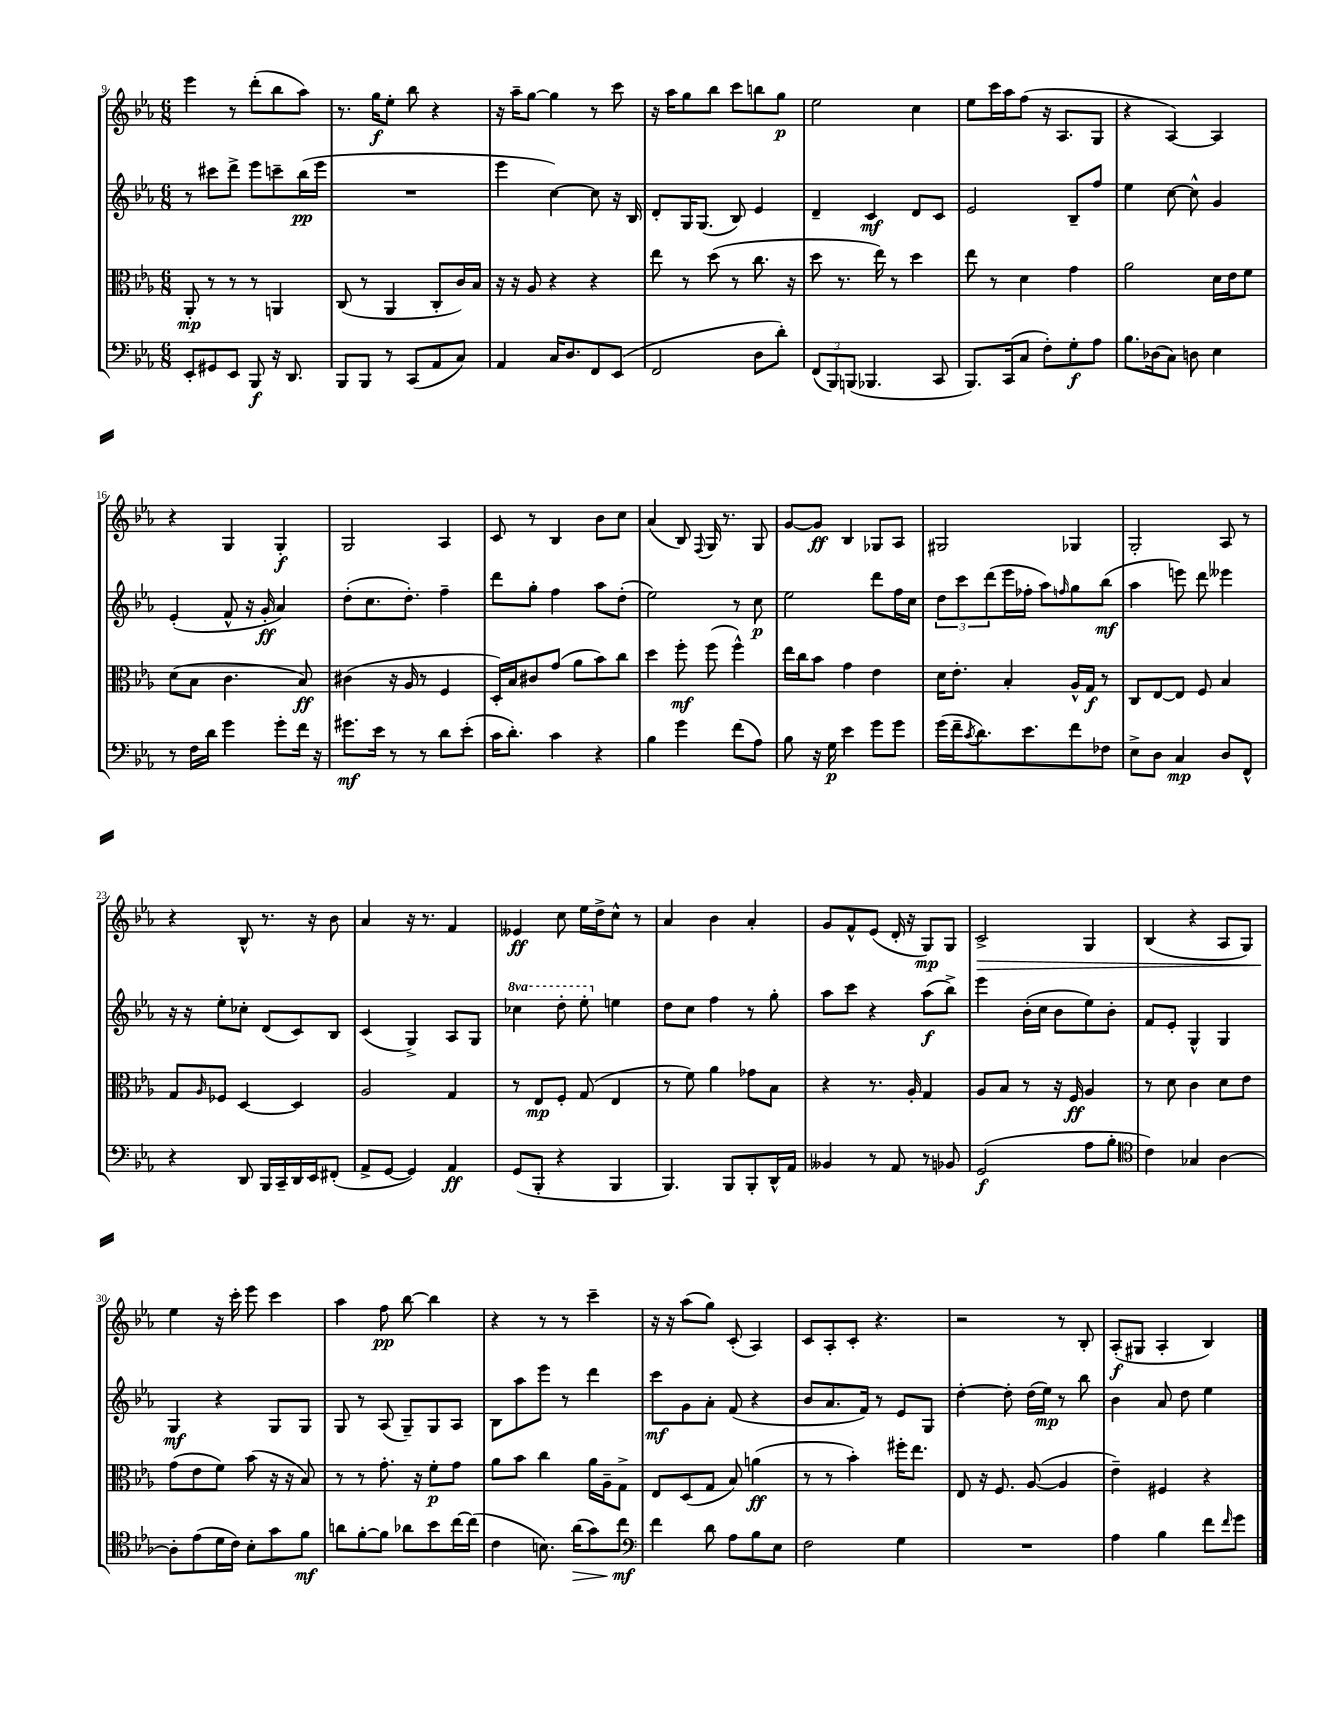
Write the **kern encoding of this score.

**kern	**kern	**kern	**kern
*staff4	*staff3	*staff2	*staff1
*clefF4	*clefC3	*clefG2	*clefG2
*k[b-e-a-]	*k[b-e-a-]	*k[b-e-a-]	*k[b-e-a-]
*M6/8	*M6/8	*M6/8	*M6/8
8EE-'	8AA-'	8r	4eee-
8GG#	8r	8ccc#	.
8EE-	8r	8ddd^	8r
8BBB-	8r	8eee-	(8ddd'
16r	4AA	8ccc~	8bb-
8.DD	.	.	.
.	.	(16bb-	8aa-)
.	.	16eee-	.
=	=	=	=
8BBB-	(8C	2.r	8.r
8BBB-	8r	.	.
.	.	.	16gg
8r	4AA-	.	8ee-'
(8CC	.	.	8bb-
8AA-	8C'	.	4r
8C)	16c)	.	.
.	16B-	.	.
=	=	=	=
4AA-	16r	4eee-	16r
.	16r	.	16aa-~
.	8A-	.	[8gg
16C	4r	[4cc)	4gg]
8.D	.	.	.
8FF	4r	8cc]	8r
(8EE-	.	16r	8ccc
.	.	16B-	.
=	=	=	=
2FF	8ee-	8d'	16r
.	.	.	16aa-
.	8r	16G	8gg
.	.	(8.G	.
.	(8dd	.	8bb-
.	8r	8B-)	8ccc
8D	8.cc	4e-	8bb
8d')	.	.	8gg
.	16r	.	.
=	=	=	=
(12FF	8dd	4d~	2ee-
12BBB-)	.	.	.
.	8.r	.	.
(12BBB	.	.	.
4.BBB-	.	4c	.
.	16ee-)	.	.
.	8r	.	.
.	4dd	8d	4cc
8CC	.	8c	.
=	=	=	=
8.BBB-)	8ee-	2e-	8ee-
.	8r	.	16ccc
(16CC	.	.	16aa-
8C	4d	.	(8ff
8F')	.	.	16r
.	.	.	8.A-
8G'	4g	8B-~	.
8A-	.	8ff	8G
=	=	=	=
8.B-	2a-	4ee-	4r
(16D-	.	.	.
8C)	.	[8cc	[4A-)
8D	.	8cc^^]	.
4E-	16d	4g	4A-]
.	16e-	.	.
.	8f	.	.
=	=	=	=
8r	(8d	(4e-'	4r
16F	8B-	.	.
16d	.	.	.
4g	4.c	8f^^	4G
.	.	16r	.
.	.	16g'	.
8g'	.	4a-)	4G'
16f	8B-)	.	.
16r	.	.	.
=	=	=	=
8.g#	(4c#	(8dd'	2G
.	.	8.cc	.
16e-	.	.	.
8r	16r	.	.
.	16A-	8.dd')	.
8r	8r	.	.
8d	4F	4ff~	4A-
(8e-'	.	.	.
=	=	=	=
16c	16D')	8ddd	8c
8.d')	16B-	.	.
.	8c#	8gg'	8r
4c	(8g	4ff	4B-
.	8a-	.	.
4r	8b-)	8aa-	8b-
.	8cc	(8dd'	8cc
=	=	=	=
4B-	4dd	2ee-)	(4a-
4g	8ff'	.	8B-)
.	.	.	8qqF
.	(8ff	.	16G
.	.	.	8.r
(8f	4ff^^)	8r	.
8A-)	.	8cc	8G
=	=	=	=
8B-	16ee-	2ee-	[8g
.	16cc	.	.
16r	8b-	.	8g]
16G	.	.	.
4e-	4g	.	4B-
8g	4e-	8ddd	8G-
8g	.	16ff	8A-
.	.	16cc	.
=	=	=	=
(16g	16d	12dd	2G#
16f~	8.e-'	.	.
.	.	12ccc	.
8qc	.	.	.
8.d)	.	.	.
.	.	(12ddd	.
.	4B-'	16eee-	.
8.e-	.	16ff-'	.
.	.	8aa-)	.
.	.	16qqff	.
8f	16A-^^	8gg	4G-
.	16G	.	.
8F-	8r	(8bb-	.
=	=	=	=
8E-^	8C	4aa-	2G'
8D	[8E-	.	.
4C	8E-]	8eee)	.
.	8F	8ddd	.
8D	4B-	4eee--	8A-
8FF^^	.	.	8r
=	=	=	=
4r	8G	16r	4r
.	.	16r	.
.	16qqA-	.	.
.	8F-	8ee-'	.
8DD	[4D	8cc-'	8B-^^
16BBB-	.	(8d	8.r
16CC~	.	.	.
16DD	4D]	8c)	.
16EE-	.	.	16r
(8FF#'	.	8B-	8b-
=	=	=	=
8AA-^	2A-	(4c	4a-
[8GG	.	.	.
4GG])	.	4G^)	16r
.	.	.	8.r
4AA-	4G	8A-	4f
.	.	8G	.
=	=	=	=
(8GG	8r	4ccc-	4e--
8BBB-'	8E-	.	.
4r	8F'	8ddd'	8cc
.	(8G	8eee-'	16ee-
.	.	.	16dd^
4BBB-	4E-	4ee	8cc^^
.	.	.	8r
=	=	=	=
4.BBB-)	8r	8dd	4a-
.	8f)	8cc	.
.	4a-	4ff	4b-
8BBB-	.	.	.
8BBB-'	8g-	8r	4a-'
16DD^^	8B-	8gg'	.
16AA-	.	.	.
=	=	=	=
4BB--	4r	8aa-	8g
.	.	8ccc	8f^^
8r	8.r	4r	(8e-
8AA-	.	.	16d'
.	16A-'	.	16r
8r	4G	(8aa-	8G)
8BB-	.	8bb-^)	8G
=	=	=	=
(2GG	8A-	4eee-	2c^
.	8B-	.	.
.	8r	(16b-'	.
.	.	16cc	.
.	16r	8b-	.
.	16F	.	.
8A-	4A-	8ee-)	4G
8B-'	.	8b-'	.
=	=	=	=
*clefC4	*	*	*
4c)	8r	8f	(4B-
.	8d	8e-'	.
4G-	4c	4G^^	4r
[4A-	8d	4G	8A-
.	8e-	.	8G)
=	=	=	=
8A-']	(8g	4G	4ee-
(8e-	8e-	.	.
16d	8f)	4r	16r
16c)	.	.	16ccc'
8B-'	(8b-	.	8eee-
8g	16r	8G	4ccc
.	16r	.	.
8f	8B-)	8G	.
=	=	=	=
8a	8r	8G	4aa-
[8f'	8r	8r	.
8f]	8.g'	(8A-	8ff
8a-	.	8G~)	[8bb-
.	16r	.	.
8b-	8f'	8G	4bb-]
[16cc	8g	8A-	.
(16cc]	.	.	.
=	=	=	=
4c	8a-	8B-	4r
.	8b-	8aa-	.
8.B)	4cc	8eee-	8r
.	.	8r	8r
(16a-	.	.	.
8g)	16a-	4ddd	4ccc~
.	16A-~	.	.
8cc	8G^	.	.
=	=	=	=
*clefF4	*	*	*
4f	8E-	8ccc	16r
.	.	.	16r
.	(8D	8g	(8aa-
8d	8G	8a-'	8gg)
8A-	8B-)	(8f	(8c'
8B-	(4a	4r	4A-)
8E-	.	.	.
=	=	=	=
2F	8r	8b-	8c
.	8r	8.a-	8A-'
.	4b-')	.	8c'
.	.	16f)	.
.	.	8r	4.r
4G	16ff#'	8e-	.
.	8.ee-	.	.
.	.	8G	.
=	=	=	=
2.r	8E-	[4dd'	2r
.	16r	.	.
.	8.F	.	.
.	.	8dd']	.
.	([8A-	(16dd	.
.	.	16ee-)	.
.	4A-]	8r	8r
.	.	8bb-	8B-'
=	=	=	=
4A-	4e-~)	4b-	(8A-'
.	.	.	8G#
4B-	4F#	8a-	4A-'
.	.	8dd	.
8f	4r	4ee-	4B-)
16qqf	.	.	.
8g	.	.	.
==	==	==	==
*-	*-	*-	*-
